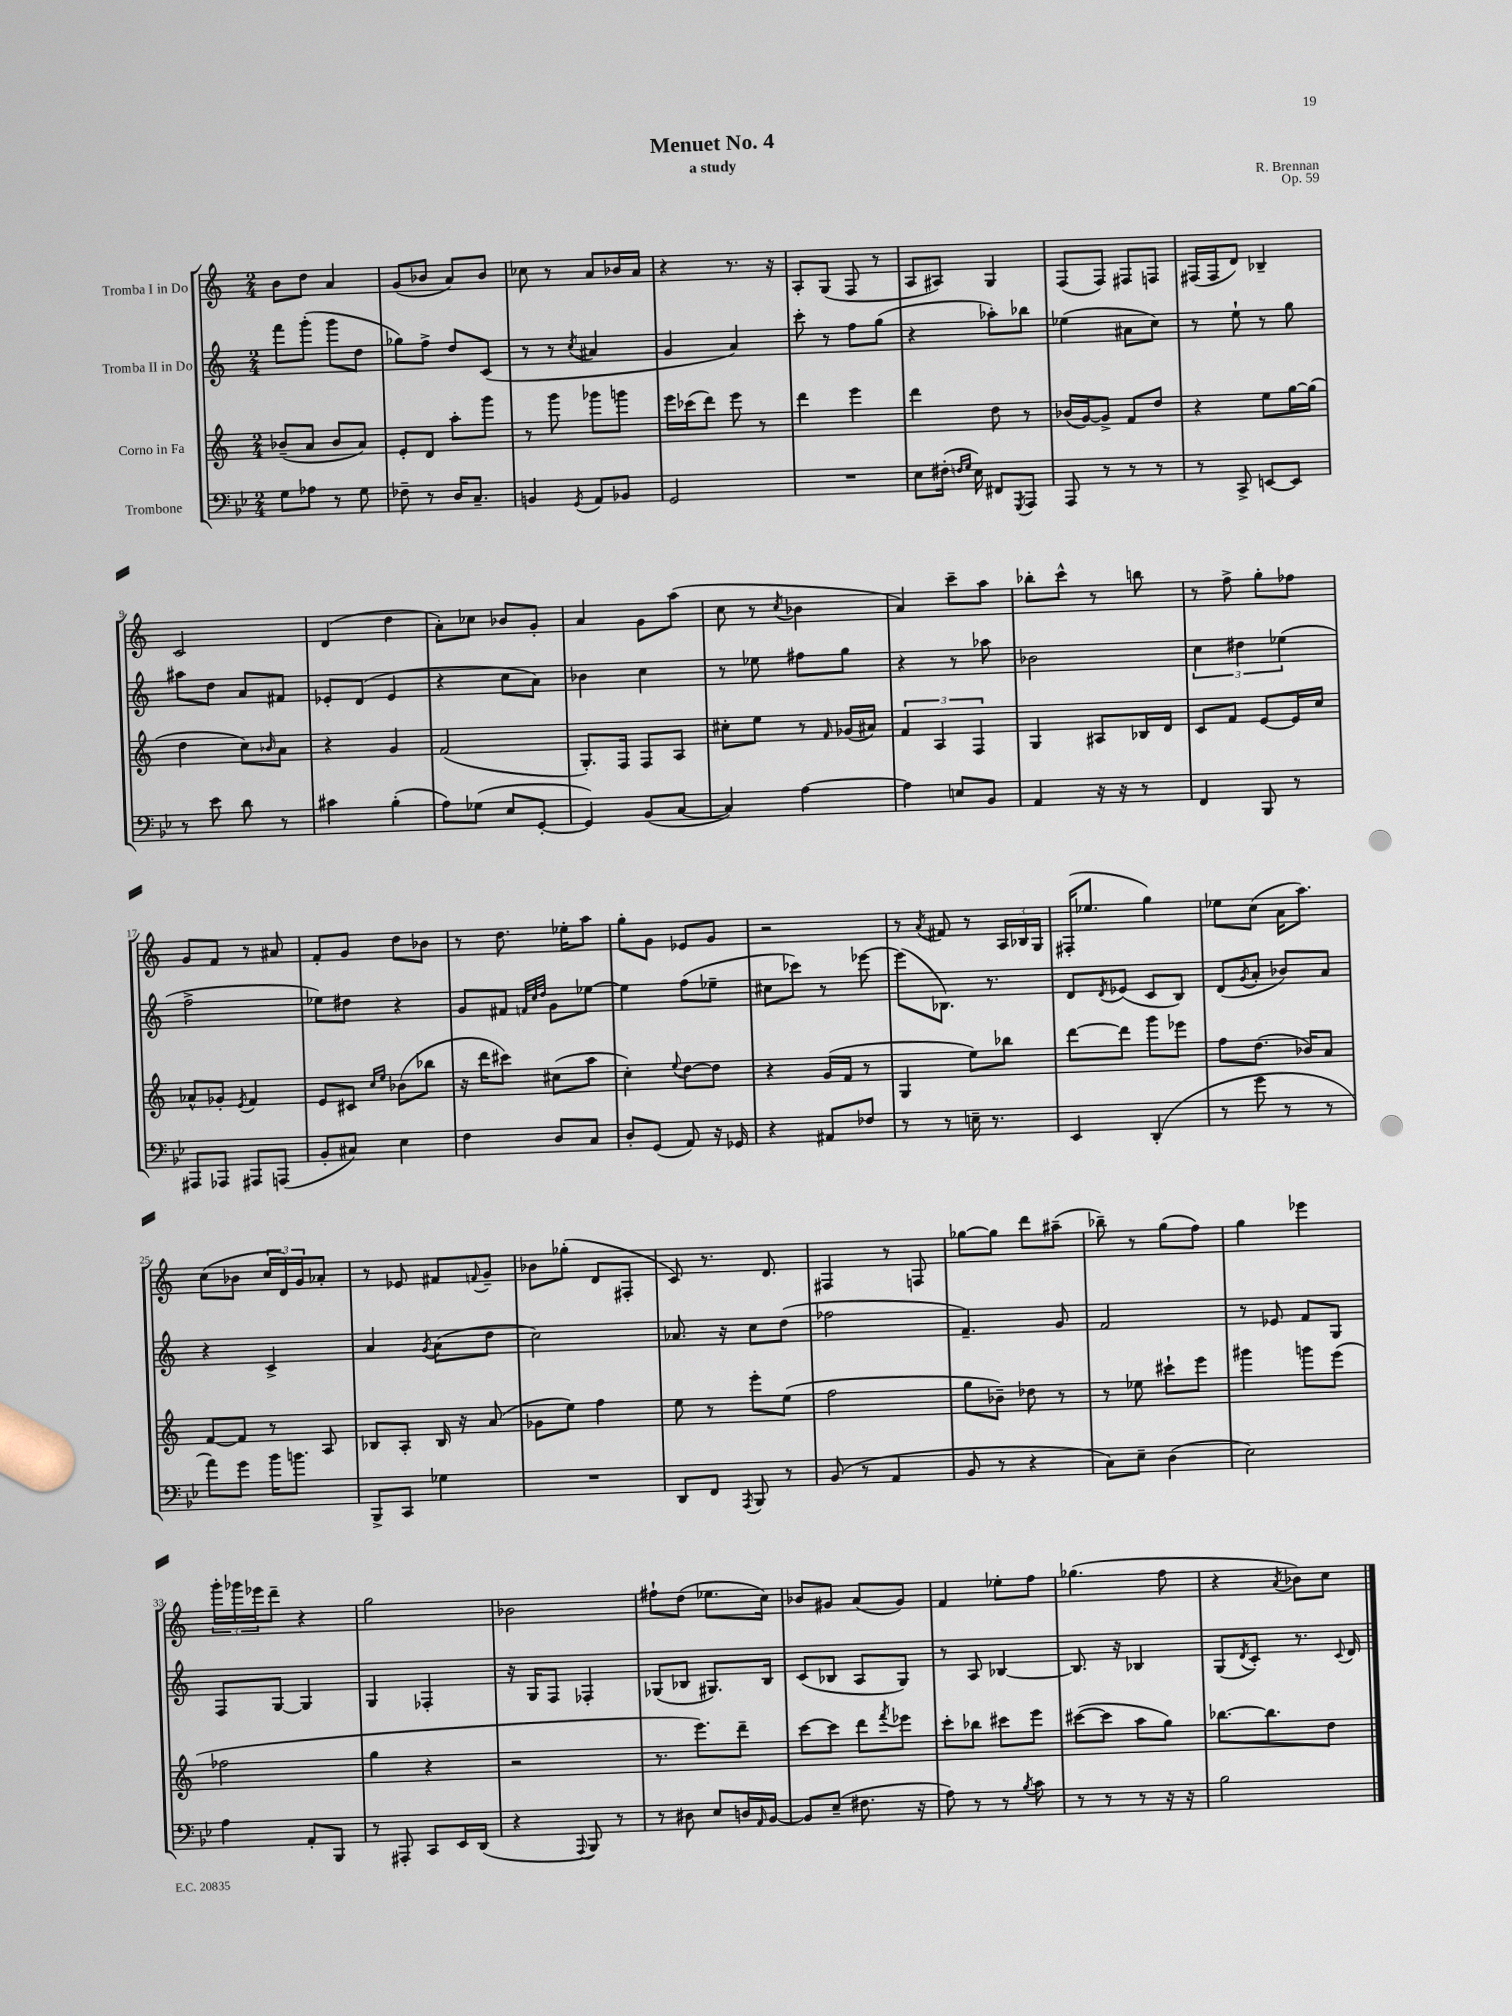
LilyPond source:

\header { title = "Menuet No. 4" composer = "R. Brennan" subtitle = "a study" opus = "Op. 59" }
<<
\new StaffGroup <<
\new Staff = "s0" \with { instrumentName = "Tromba I in Do" } {
    \clef treble \key c \major \numericTimeSignature \time 2/4
    b'8 d''8 a'4 |
    g'8( bes'8 a'8) bes'8 |
    ces''8 r8 a'8 bes'16 a'16 |
    r4 r8. r16 |
    a8-. g8( f8 r8 |
    a8 ais8) g4 |
    f8( f8) fis8 f8 |
    fis16( fis16 d'8) bes4-- |
    c'2 |
    d'4( d''4 |
    a'8-.) ces''8 bes'8 g'8-. |
    a'4 g'8 a''8( |
    c''8 r8 \acciaccatura { c''8 } bes'4 |
    a'4) c'''8-- a''8 |
    bes''8-. c'''8-^ r8 b''8 |
    r8 f''8-> g''8-. fes''8 |
    g'8 f'8 r8 ais'8 |
    f'8-. g'8 d''8 bes'8 |
    r8 d''8. ees''16-. a''8 |
    g''8-. g'8 ees'8 g'8 |
    r2 |
    r8 \acciaccatura { a'8 } fis'8 r8 \tuplet 3/2 { a16 bes16 g16 } |
    fis16-.( ees''8. g''4) |
    ees''8 c''8( a'16 a''8.) |
    c''8( bes'8 \tuplet 3/2 { c''16 d'16) g'16 } aes'8-. |
    r8 ees'8 fis'8 \appoggiatura { f'8 } g'8-- |
    bes'8 ges''8-.( d'8 fis8-. |
    c'8) r8. d'8. |
    fis4 r8 f8 |
    ges''8~ ges''8 d'''8 ais''8--( |
    bes''8--) r8 g''8( f''8) |
    g''4 ees'''4 |
    \tuplet 3/2 { g'''16-. ges'''16 ees'''16 } d'''8-- r4 |
    g''2 |
    bes'2 |
    fis''8-! d''8( ees''8. c''16) |
    bes'8 gis'8 a'8( gis'8) |
    f'4 ees''8-. f''8 |
    ges''4.( f''8 |
    r4 \acciaccatura { a'8 } bes'8) c''8 \bar "|." |
}
\new Staff = "s1" \with { instrumentName = "Tromba II in Do" } {
    \clef treble \key c \major \numericTimeSignature \time 2/4
    f'''8 g'''8-.( g'''8 d''8 |
    ges''8) f''8-> d''8 c'8( |
    r8 r8 \acciaccatura { c''8 } ais'4 |
    g'4 a'4) |
    c'''8-. r8 f''8 g''8( |
    r4 aes''8-.) bes''8 |
    ees''4( ais'8 c''8) |
    r8 e''8-! r8 g''8 |
    ais''8 d''8 a'8 fis'8 |
    ees'8-. d'8( ees'4 |
    r4 c''8 a'8) |
    bes'4 c''4 |
    r8 ees''8 fis''8 g''8 |
    r4 r8 aes''8 |
    bes'2 |
    \tuplet 3/2 { c''4 dis''4 ees''4( } |
    f''2-> |
    ees''8) dis''8 r4 |
    g'8 fis'8 \grace { f'32 c''32 d''32 } g'8 ees''8~ |
    ees''4 f''8( ees''8-- |
    cis''8 ces'''8) r8 ees'''8~ |
    ees'''8( bes8.) r8. |
    d'8 \acciaccatura { d'8 } ees'8( c'8 b8) |
    d'8( \acciaccatura { g'8 } a'8-. bes'8) a'8 |
    r4 c'4-> |
    a'4 \acciaccatura { g'8 } a'8( d''8 |
    c''2) |
    aes'8. r16 c''8 d''8( |
    fes''2 |
    f'4.--) g'8 |
    f'2 |
    r8 ees'8 f'8 g8 |
    f8 g8~ g4 |
    g4 fes4-. |
    r16 g16 f8 fes4-. |
    ges8( bes8 gis8.) bes16 |
    c'8( bes8 a8 g8) |
    r8 a8 bes4~ |
    bes8. r16 bes4 |
    g8( \acciaccatura { d'8 } c'8-.) r8. \appoggiatura { c'8 } d'16 \bar "|." |
}
\new Staff = "s2" \with { instrumentName = "Corno in Fa" } {
    \clef treble \key c \major \numericTimeSignature \time 2/4
    bes'8--( a'8 bes'8 a'8) |
    e'8-. d'8 a''8-. g'''8 |
    r8 g'''8 ges'''8 g'''8 |
    e'''16 ces'''16( d'''8) e'''8 r8 |
    d'''4 e'''4 |
    d'''4 d''8 r8 |
    bes'16( g'16~) g'8-> f'8 d''8 |
    r4 e''8 g''16~ g''16( |
    d''4 c''8) \grace { bes'16 } a'8 |
    r4 g'4 |
    f'2( |
    g8.-.) f16 f8 a8 |
    cis''8-. e''8 r8 \grace { f'16 } ges'16( ais'16) |
    \tuplet 3/2 { f'4 a4 f4 } |
    g4 ais8 bes16 d'16 |
    c'8 f'8 e'8~ e'16 c''16 |
    aes'8-^ ges'8-. \acciaccatura { e'8 } f'4 |
    e'8 cis'8 \grace { c''16 e''16 } bes'8( bes''8 |
    r16 d'''16 cis'''8) cis''8( a''8 |
    c''4-.) \appoggiatura { e''8 } d''8~ d''8 |
    r4 g'16( f'16 r8 |
    g4 e''8) bes''8 |
    d'''8~ d'''8 g'''8 ees'''8 |
    f''8 d''8.( bes'16) a'8 |
    f'8~ f'8 r8 a8 |
    bes8 a8-. bes16 r16 a'8( |
    ges'8 e''8) f''4 |
    e''8 r8 e'''8-. e''8( |
    f''2 |
    g''8 bes'8--) des''8 r8 |
    r8 ees''8 cis'''8-! e'''8 |
    gis'''4 g'''8 e'''8( |
    fes''2 |
    g''4 r4 |
    r2 |
    r8. e'''8.) d'''8-- |
    c'''8~ c'''8 d'''8 \acciaccatura { f'''8 } ees'''8 |
    c'''8-. bes''8 cis'''8 e'''8 |
    cis'''8~( cis'''8 a''8 g''8) |
    bes''8.~ bes''8. d''8 \bar "|." |
}
\new Staff = "s3" \with { instrumentName = "Trombone" } {
    \clef bass \key bes \major \numericTimeSignature \time 2/4
    g8 aes8 r8 g8 |
    fes8-- r8 d16 c8.-- |
    b,4 \acciaccatura { g,8 } a,8 bes,8 |
    g,2 |
    R2 |
    ees8 fis16-.( \grace { f16 g16 } ees16) fis,8 \acciaccatura { g,,8 } a,,8 |
    a,,8 r8 r8 r8 |
    r8 c,8-> e,8~ e,8 |
    r8 ees'8 d'8 r8 |
    cis'4 bes4-.( |
    a8) ges8( ees8 g,8~-. |
    g,4) bes,8( c8~ |
    c4) a4~ |
    a4 e8 bes,8 |
    a,4 r16 r16 r8 |
    f,4 bes,,8 r8 |
    ais,,8 aes,,8 ais,,8 a,,8( |
    bes,8-. cis8) ees4 |
    f4 d8 c8 |
    d8-. g,8( a,8) r16 ges,16 |
    r4 ais,8 fes8 |
    r8 r8 e16-- r8. |
    ees,4 d,4-.( |
    r8 g'8 r8 r8 |
    a'8) g'8 bes'16 b'8. |
    bes,,8-> c,8 ges4 |
    R2 |
    d,8 f,8 \acciaccatura { a,,8 } bes,,8 r8 |
    bes,8( r8 a,4 |
    bes,8 r8 r4 |
    c8) ees8-- d4( |
    ees2) |
    a4 a,8-. bes,,8 |
    r8 ais,,8-. c,8 ees,16 d,16( |
    r4 \appoggiatura { a,,8 } bes,,8) r8 |
    r8 dis8 ees8 d16 \grace { a,16 } bes,16~ |
    bes,8 ees8--( fis8. r16 |
    a8) r8 r8 \acciaccatura { bes8 } c'8 |
    r8 r8 r8 r16 r16 |
    bes2 \bar "|." |
}
>>
>>
